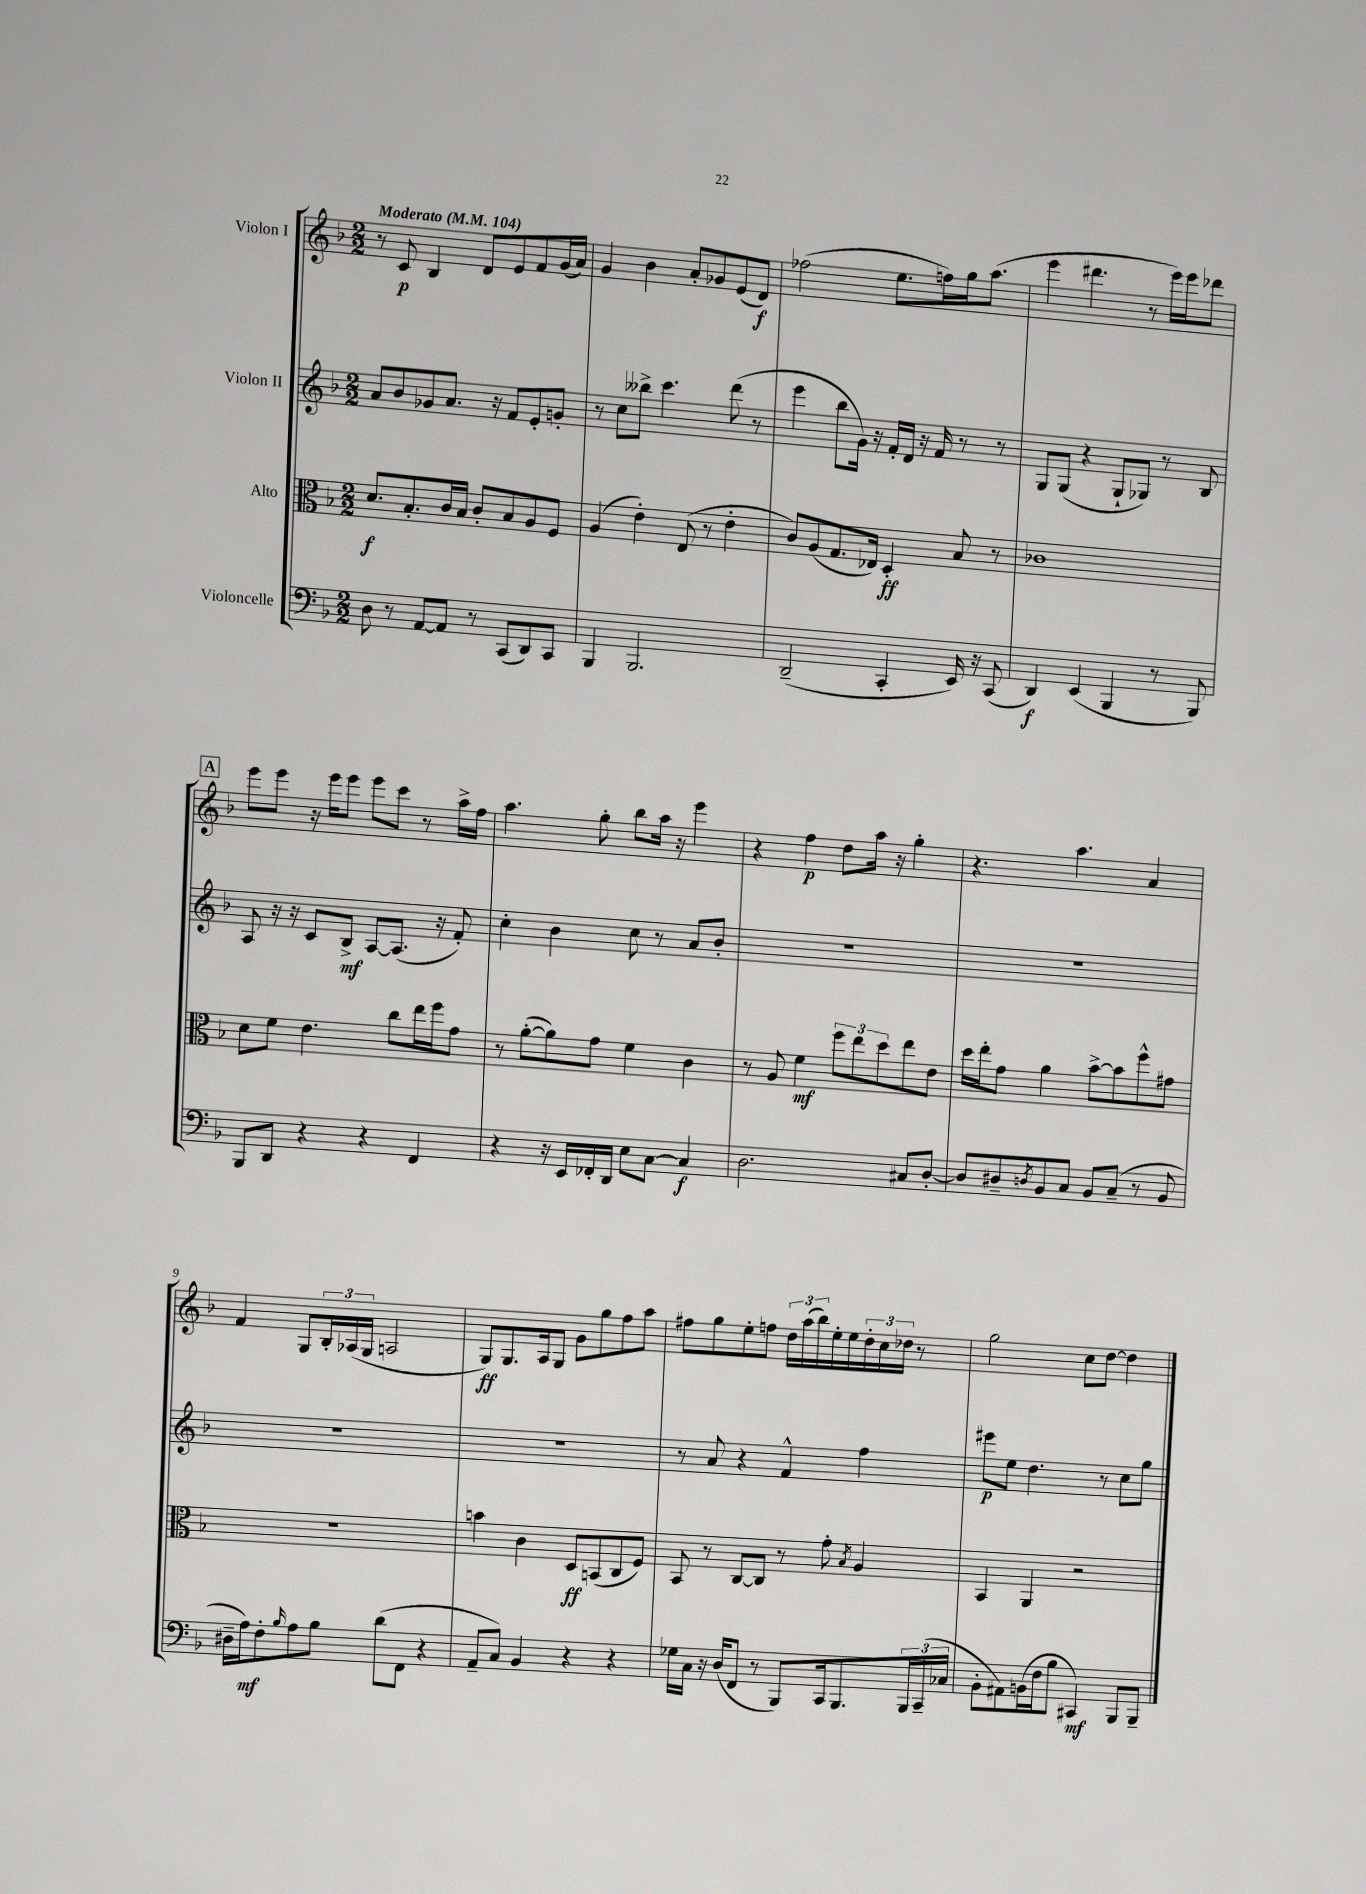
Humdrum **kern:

**kern	**kern	**kern	**kern
*staff4	*staff3	*staff2	*staff1
*clefF4	*clefC3	*clefG2	*clefG2
*k[b-]	*k[b-]	*k[b-]	*k[b-]
*M2/2	*M2/2	*M2/2	*M2/2
*MM104	*MM104	*MM104	*MM104
8D	8.d	8a	8r
8r	.	8b-	8c
.	8.B-'	.	.
[8AA	.	8g-	4B-
8AA]	16c	8.a	.
.	16B-	.	.
8r	8c'	.	8d
.	.	16r	.
(8CC	8B-	8f	8e
8DD)	8A	8e'	8f
8CC	8F	8g'	(16g
.	.	.	16a)
=	=	=	=
4BBB-	(4A	8r	4g
.	.	8cc	.
2.BBB-	4e')	8bb--^	4b-
.	.	4.ccc	.
.	(8E	.	8a'
.	8r	.	8g-
.	4e'	(8ddd	(8e
.	.	8r	8d)
=	=	=	=
(2DD~	8c)	4eee	(2ff-
.	(8A	.	.
.	8.G	8bb-	.
.	.	16g)	.
.	16E-)	16r	.
4CC'	4D'	16f'	8.ee
.	.	16d	.
.	.	16r	.
.	.	16f	16ff)
16EE)	8B-	8r	16gg
16r	.	.	(8.aa
(8CC	8r	8r	.
=	=	=	=
4DD)	1c-	8G	4eee
.	.	(8G	.
(4EE	.	4r	4.ddd#
4BBB-	.	8G`	.
.	.	8G-)	8r
8r	.	8r	16eee)
.	.	.	16eee
8BBB-)	.	8B-	8ddd-
=	=	=	=
8BBB-	8d	8A	8eee
8DD	8f	16r	8eee
.	.	16r	.
4r	4.e	8c	16r
.	.	.	16eee
.	.	8B-^	8eee
4r	.	[8A	8eee
.	8cc	(8.A]	8ccc
4FF	16ee	.	8r
.	16ff	16r	.
.	8g	8f')	16aa^
.	.	.	16ff
=	=	=	=
4r	8r	4cc'	4.aa
.	([8a'	.	.
16r	8a])	4b-	.
16EE	.	.	.
16FF-'	8g	.	8gg'
16DD	.	.	.
8E	4f	8cc	8bb-
[8C	.	8r	16aa
.	.	.	16r
4C]	4c	8a	4eee
.	.	8b-'	.
=	=	=	=
2.D	8r	1r	4r
.	8A	.	.
.	4f	.	4ff
.	12ff	.	8dd
.	12ee	.	.
.	.	.	16aa
.	12dd	.	.
.	.	.	16r
8C#	8ee	.	4gg'
[8D'	8e	.	.
=	=	=	=
8D]	16dd	1r	4.r
.	16ee'	.	.
8D#~	8g	.	.
8qD	.	.	.
8BB-	4a	.	.
8C	.	.	4.aa
8BB-	[8b-^	.	.
(8C~	8b-]	.	.
8r	8ff^^	.	4a
8BB-	8g#	.	.
=	=	=	=
16D#~	1r	1r	4f
16A)	.	.	.
8F'	.	.	.
16qqB-	.	.	.
8A	.	.	8G
8B-	.	.	24B-'
.	.	.	(24A-
.	.	.	24G
(8d	.	.	2A
8FF	.	.	.
4r	.	.	.
=	=	=	=
8AA~	4b	1r	8G)
8C)	.	.	8.G
4BB-	4c	.	.
.	.	.	16A
.	.	.	8G
4r	8D	.	8g
.	(8BB	.	8gg
4r	8C	.	8ff
.	8F)	.	8aa
=	=	=	=
16G-	8BB-	8r	8ff#
16C	.	.	.
16r	8r	8a	8gg
(16D	.	.	.
8FF	[8C	4r	8ee'
8r	8C]	.	8ff
8BBB-)	8r	4f^^	24dd
.	.	.	(24aa
.	.	.	24bb-)
16CC	8g'	.	16ee'
8.BBB-	.	.	16ee
.	8qB-	.	.
.	4A	4ff	24dd'
.	.	.	24cc
.	.	.	24dd-
24BBB-	.	.	8r
(24CC~	.	.	.
24C-	.	.	.
=	=	=	=
8BB-'	4BB-	8eee#	2gg
8AA#)	.	8ee	.
(16BB	4AA	4.dd	.
16F	.	.	.
8B-	.	.	.
4CC#)	2r	.	8cc
.	.	8r	[8dd
8BBB-	.	8cc	4dd]
8BBB-~	.	8gg	.
==	==	==	==
*-	*-	*-	*-
